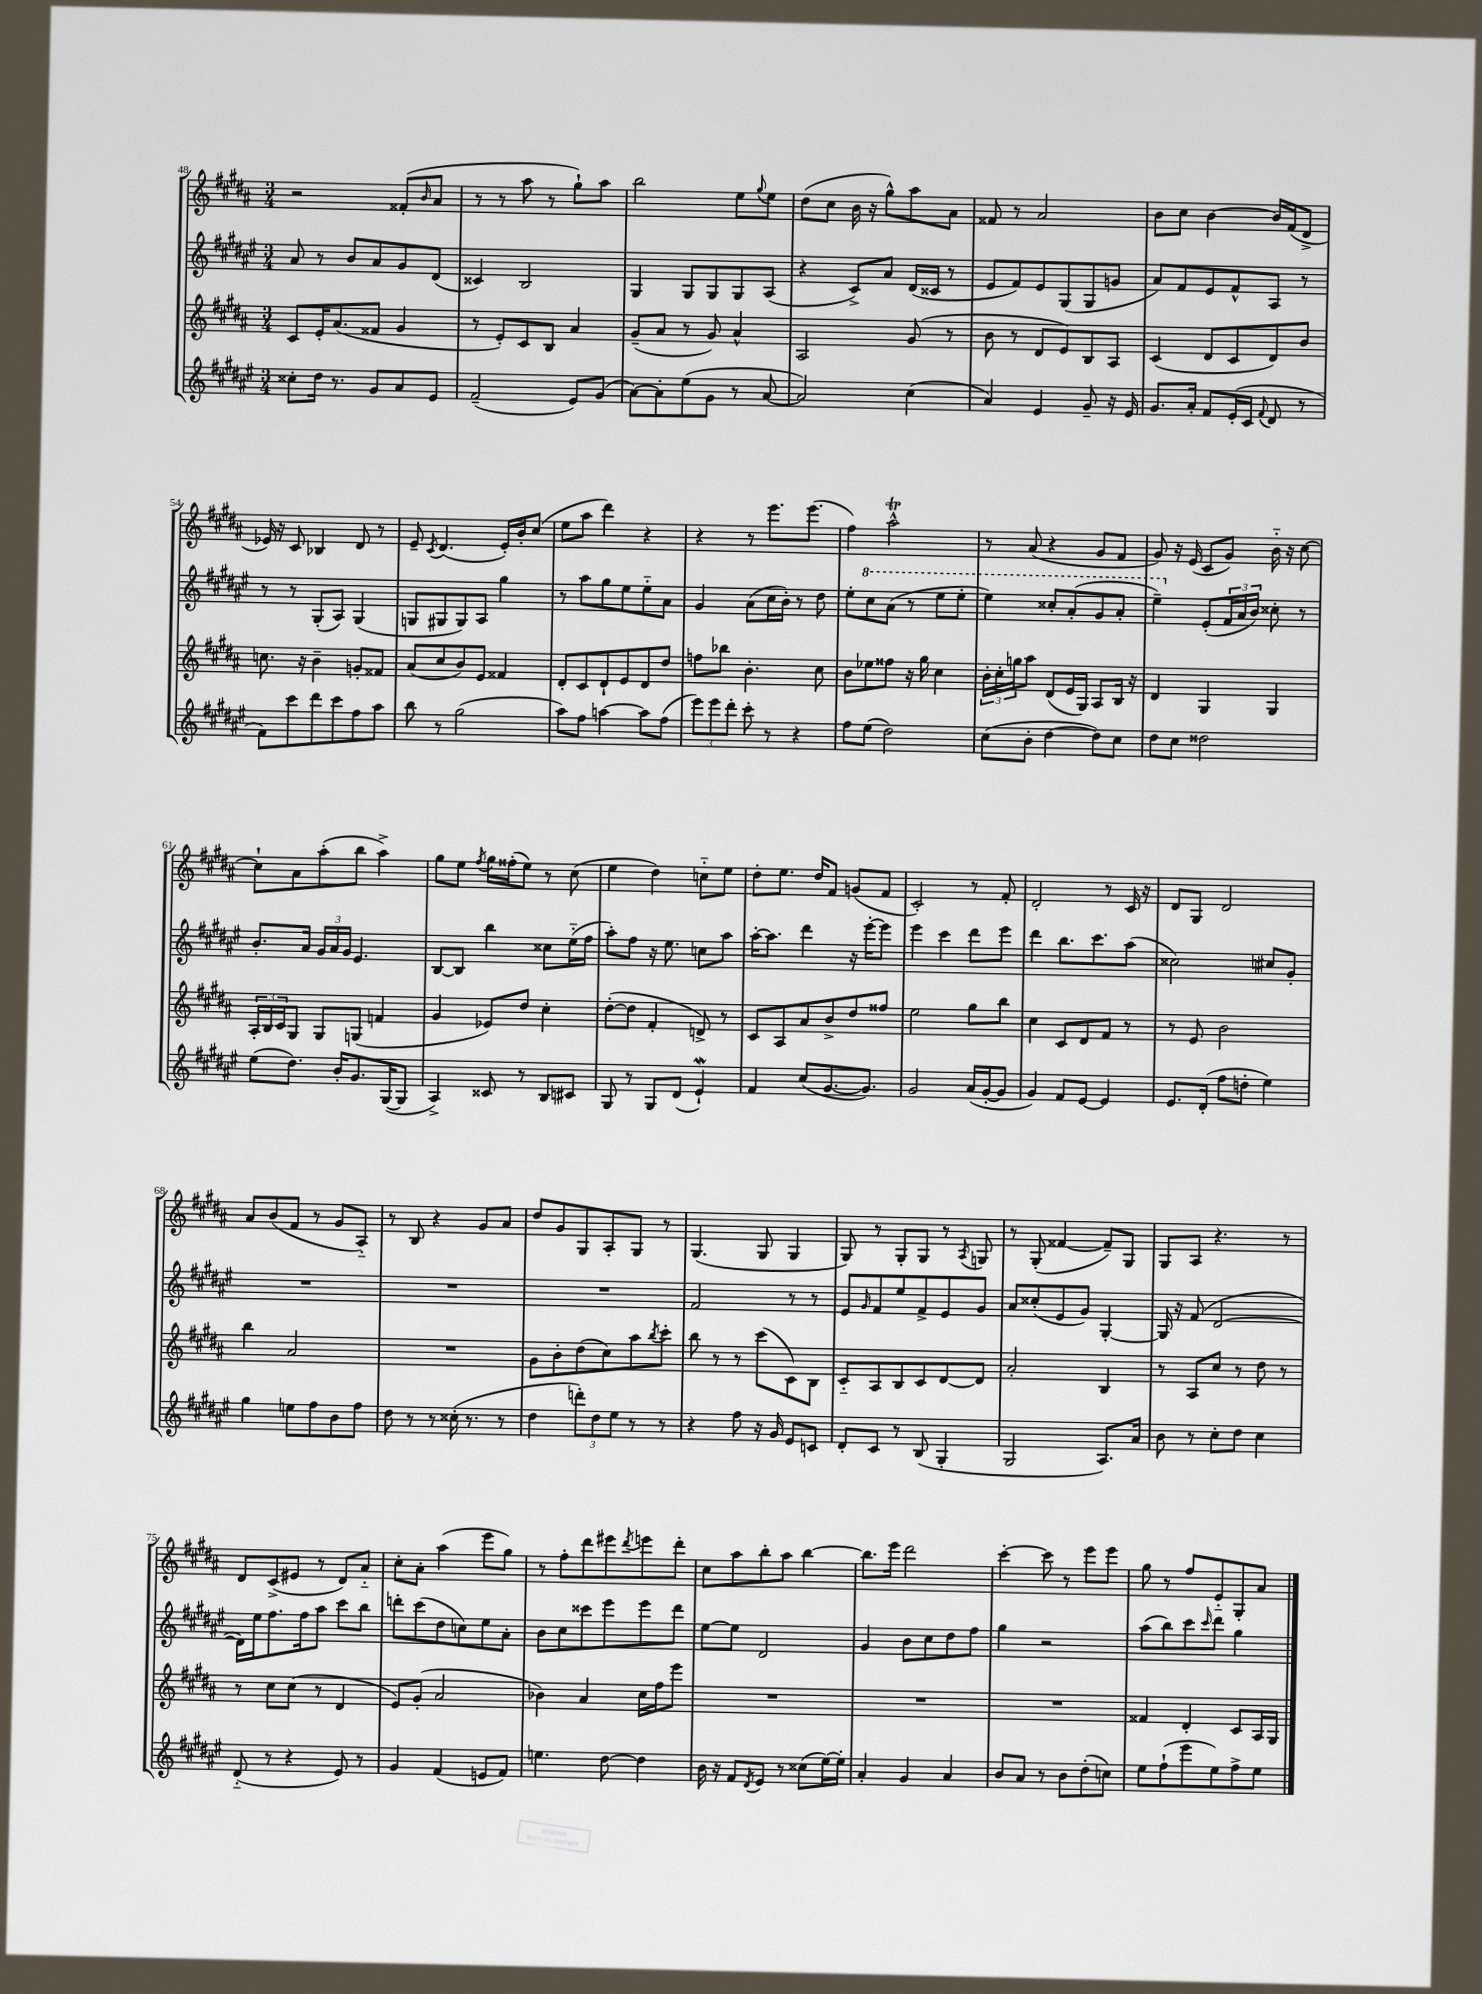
<<
\new StaffGroup <<
\new Staff = "s0" {
    \clef treble \key b \major \numericTimeSignature \time 3/4
    r2 fisis'8-.( \grace { b'16 } ais'8 |
    r8 r8 ais''8 r8 gis''8-!) ais''8 |
    b''2 e''8 \appoggiatura { gis''8 } e''8 |
    dis''8( cis''8 b'16 r16 gis''8-^) ais''8 ais'8 |
    fisis'8 r8 ais'2 |
    b'8 cis''8 b'4~ b'16 fis'16( dis'8-> |
    ees'16) r16 cis'8 bes4 dis'8 r8 |
    e'8-- \acciaccatura { cis'8 } dis'4.( e'16-.) b'16-. cis''8( |
    e''8 ais''8 dis'''4) r4 |
    r4 r8 e'''8. e'''8.( |
    fis''4) ais''2-^\trill |
    r8 ais'8( r4 gis'8 fis'8 |
    gis'8) r16 e'16( cis'8 gis'8) b'16-_ r16 cis''8~ |
    cis''8-! ais'8 ais''8-.( b''8 ais''4->) |
    gis''8 e''8 \acciaccatura { fis''8 } gis''16 fisis''16-.( e''8) r8 cis''8( |
    e''4 dis''4) c''8-_ e''8 |
    dis''8-. e''8. dis''16 fis'8 g'8( fis'8 |
    cis'2-.) r8 fis'8-. |
    dis'2-. r8 cis'16 r16 |
    dis'8 gis8 dis'2 |
    ais'8 b'8( fis'8 r8 gis'8 ais8-_) |
    r8 b8 r4 gis'8 ais'8 |
    dis''8 gis'8 gis8 ais8-. gis8 r8 |
    gis4.( gis8 gis4 |
    gis8) r8 gis8-. gis8 r8 \acciaccatura { ais8 } g8 |
    r8 gis8-.( fisis'4~ fisis'8--) gis8 |
    gis8 ais8 r4. r8 |
    dis'8 cis'8->( eis'8 r8 dis'8) ais'8-_ |
    cis''8-. ais'8-. ais''4( e'''8 gis''8) |
    r8 fis''8-. dis'''8 eis'''8 \acciaccatura { dis'''8 } e'''8 dis'''8-. |
    cis''8 ais''8 b''8-. ais''8 b''4~ |
    b''8. e'''16 dis'''2 |
    cis'''4~-. cis'''8 r8 e'''8 e'''8 |
    gis''8 r8 fis''8 e'8-_ gis8-. ais'8 \bar "|." |
}
\new Staff = "s1" {
    \clef treble \key fis \major \numericTimeSignature \time 3/4
    ais'8 r8 b'8 ais'8 gis'8 dis'8( |
    cisis'4) b2 |
    gis4 gis8 gis8 gis8 ais8( |
    r4 cis'8->) ais'8 dis'16( cisis'16 r8 |
    eis'8 fis'8) eis'8 gis8( gis8 g'8 |
    ais'8) fis'8 eis'8 fis'8-^ ais8 r8 |
    r8 r8 gis8-.( ais8) gis4( |
    g8 gis8 gis8) ais8 gis''4 |
    r8 ais''8 gis''8 eis''8 eis''8-_ ais'8 |
    gis'4 ais'8( cis''16 b'16-.) r8 dis''8 |
    eis''8-. \ottava #1 cis'''8 ais''8( r8 eis'''8 eis'''8-. |
    eis'''4) cisis'''8-. ais''8-.( gis''8 ais''8-. |
    eis'''4--) \ottava #0 eis'8-.( \tuplet 3/2 { fis'16 ais'16 b'16) } cisis''8-. r8 |
    b'8.-. ais'16 \tuplet 3/2 { gis'16 ais'16 gis'16 } eis'4. |
    b8~ b8 b''4 cisis''8 eis''16-_( fis''16 |
    ais''8-.) fis''8 r16 eis''8. c''8 ais''8 |
    ais''16~-. ais''8. dis'''4 r16 eis'''16~-. eis'''8 |
    eis'''4 cis'''4 dis'''8 eis'''8 |
    dis'''4 b''8. cis'''8. ais''8( |
    cisis''2) cis''8 gis'8-. |
    R2. |
    R2. |
    R2. |
    fis'2 r8 r8 |
    eis'8 \grace { gis'16 } fis'8 eis''8 fis'8-> eis'8 gis'8 |
    ais'8 cisis''8-.( eis'8 gis'8) gis4~-. |
    gis16 r16 fis'8( dis'2~ |
    dis'16) eis''16 fis''8. fis''16 ais''8 cis'''8 b''8 |
    d'''8-. cis'''8( dis''8 c''8) eis''8 ais'8-. |
    b'8 cis''8 cisis'''8 eis'''8 eis'''8 dis'''8 |
    eis''8~ eis''8 dis'2 |
    gis'4 b'8 cis''8 dis''8 fis''8 |
    gis''4 r2 |
    ais''8( b''8) cis'''8 \grace { cis'''16 } dis'''8 gis''4 \bar "|." |
}
\new Staff = "s2" {
    \clef treble \key b \major \numericTimeSignature \time 3/4
    cis'8 e'16-. ais'8.( fisis'8 gis'4 |
    r8 e'8-.) cis'8 b8 ais'4 |
    gis'8--( ais'8 r8 gis'8) ais'4-^ |
    ais2 gis'8( r8 |
    b'8 r8 dis'8 e'8) b8 ais8 |
    cis'4( dis'8 cis'8 dis'8) b'8 |
    c''8. r16 b'4-- g'8-. fisis'8 |
    ais'8( cis''8 b'8) e'8 fisis'4 |
    dis'8-. cis'8 dis'8-! e'8 dis'8 dis''8 |
    f''8 bes''8 b'4.-. cis''8 |
    b'8 ees''8 fisis''8 r16 gis''16 cis''4 |
    \tuplet 3/2 { b'16-. cis''16-. g''16 } ais''8 dis'8( e'16 gis16) ais8 b16 r16 |
    dis'4 gis4 gis4 |
    \tuplet 3/2 { ais16-. b16 cis'16 } gis8 gis8 g8( f'4 |
    gis'4 ees'8) dis''8 cis''4-. |
    dis''8~-.( dis''8 fis'4-. d'8->) r8 |
    cis'8 ais8 ais'8 b'8-> dis''8 fisis''8 |
    e''2 gis''8 b''8 |
    cis''4 cis'8 dis'8 fis'8 r8 |
    r8 e'8 b'2 |
    b''4 ais'2 |
    R2. |
    gis'8 b'8-. dis''8( cis''8) ais''8 \acciaccatura { b''8 } cis'''8-. |
    b''8 r8 r8 cis'''8( cis'8) b8 |
    cis'8-_ ais8 b8 cis'8 dis'8~ dis'8 |
    ais'2-. b4 |
    r8 ais8 cis''8 r8 dis''8 r8 |
    r8 cis''8 cis''8( r8 dis'4 |
    e'8) gis'8-.( ais'2 |
    bes'4) ais'4 cis''16 fis''16 e'''8 |
    R2. |
    R2. |
    R2. |
    fisis'4 dis'4-. cis'8 ais16 gis16 \bar "|." |
}
\new Staff = "s3" {
    \clef treble \key fis \major \numericTimeSignature \time 3/4
    cisis''8-. dis''16 r8. gis'8 ais'8 eis'8 |
    fis'2--( eis'8) gis'8( |
    ais'8~) ais'8-. eis''8( gis'8 r8 ais'8~ |
    ais'2) cis''4( |
    ais'4) eis'4 gis'8-- r16 eis'16 |
    gis'8. ais'16-. fis'8 eis'16-.( cis'16 \appoggiatura { fis'8 } dis'8 r8 |
    fis'8) cis'''8 dis'''8 cis'''8 fis''8 ais''8 |
    b''8 r8 gis''2( |
    ais''8) fis''8 a''4~ a''8 fis''8( |
    \tuplet 3/2 { eis'''8) eis'''8 dis'''8-. } cis'''8-. r8 r4 |
    fis''8 eis''8( dis''2) |
    cis''8( b'8-. dis''4~ dis''8) cis''8 |
    dis''8 cis''8 disis''2 |
    eis''8( dis''8.) b'16-. gis'8. gis16~( gis8 |
    ais4->) cisis'8 r8 b8 cis'8 |
    gis8 r8 gis8 dis'8( eis'4-!\mordent) |
    fis'4 cis''8( gis'8.~ gis'8.) |
    gis'2 ais'16( gis'16~-. gis'8 |
    gis'4) fis'8 eis'8~ eis'4 |
    eis'8. dis'16-.( fis''8 d''8-. eis''4) |
    gis''4 e''8 fis''8 b'8 fis''8 |
    dis''8 r8 r8 cisis''16-.( r8. r8 |
    dis''4 \tuplet 3/2 { d'''8-.) dis''8 eis''8 } r8 r8 |
    r4 fis''8 r16 gis'16 eis'8 c'8 |
    dis'8-. cis'8 r8 b8( gis4-. |
    gis2 ais8.) ais'16 |
    b'8 r8 cis''8-. dis''8 cis''4 |
    dis'8-_( r8 r4 eis'8) r8 |
    gis'4 fis'4( e'8 fis'8) |
    e''4. dis''8~ dis''4 |
    b'16 r16 fis'8 \acciaccatura { dis'8 } eis'8 r8 cisis''8( eis''16~) eis''16-. |
    ais'4-. gis'4 ais'4 |
    b'8 ais'8 r8 b'8 dis''8-.( c''8) |
    eis''8 fis''8-!( eis'''8 eis''8) fis''8-> eis''8 \bar "|." |
}
>>
>>
\layout { \context { \Score currentBarNumber = #48 } }
